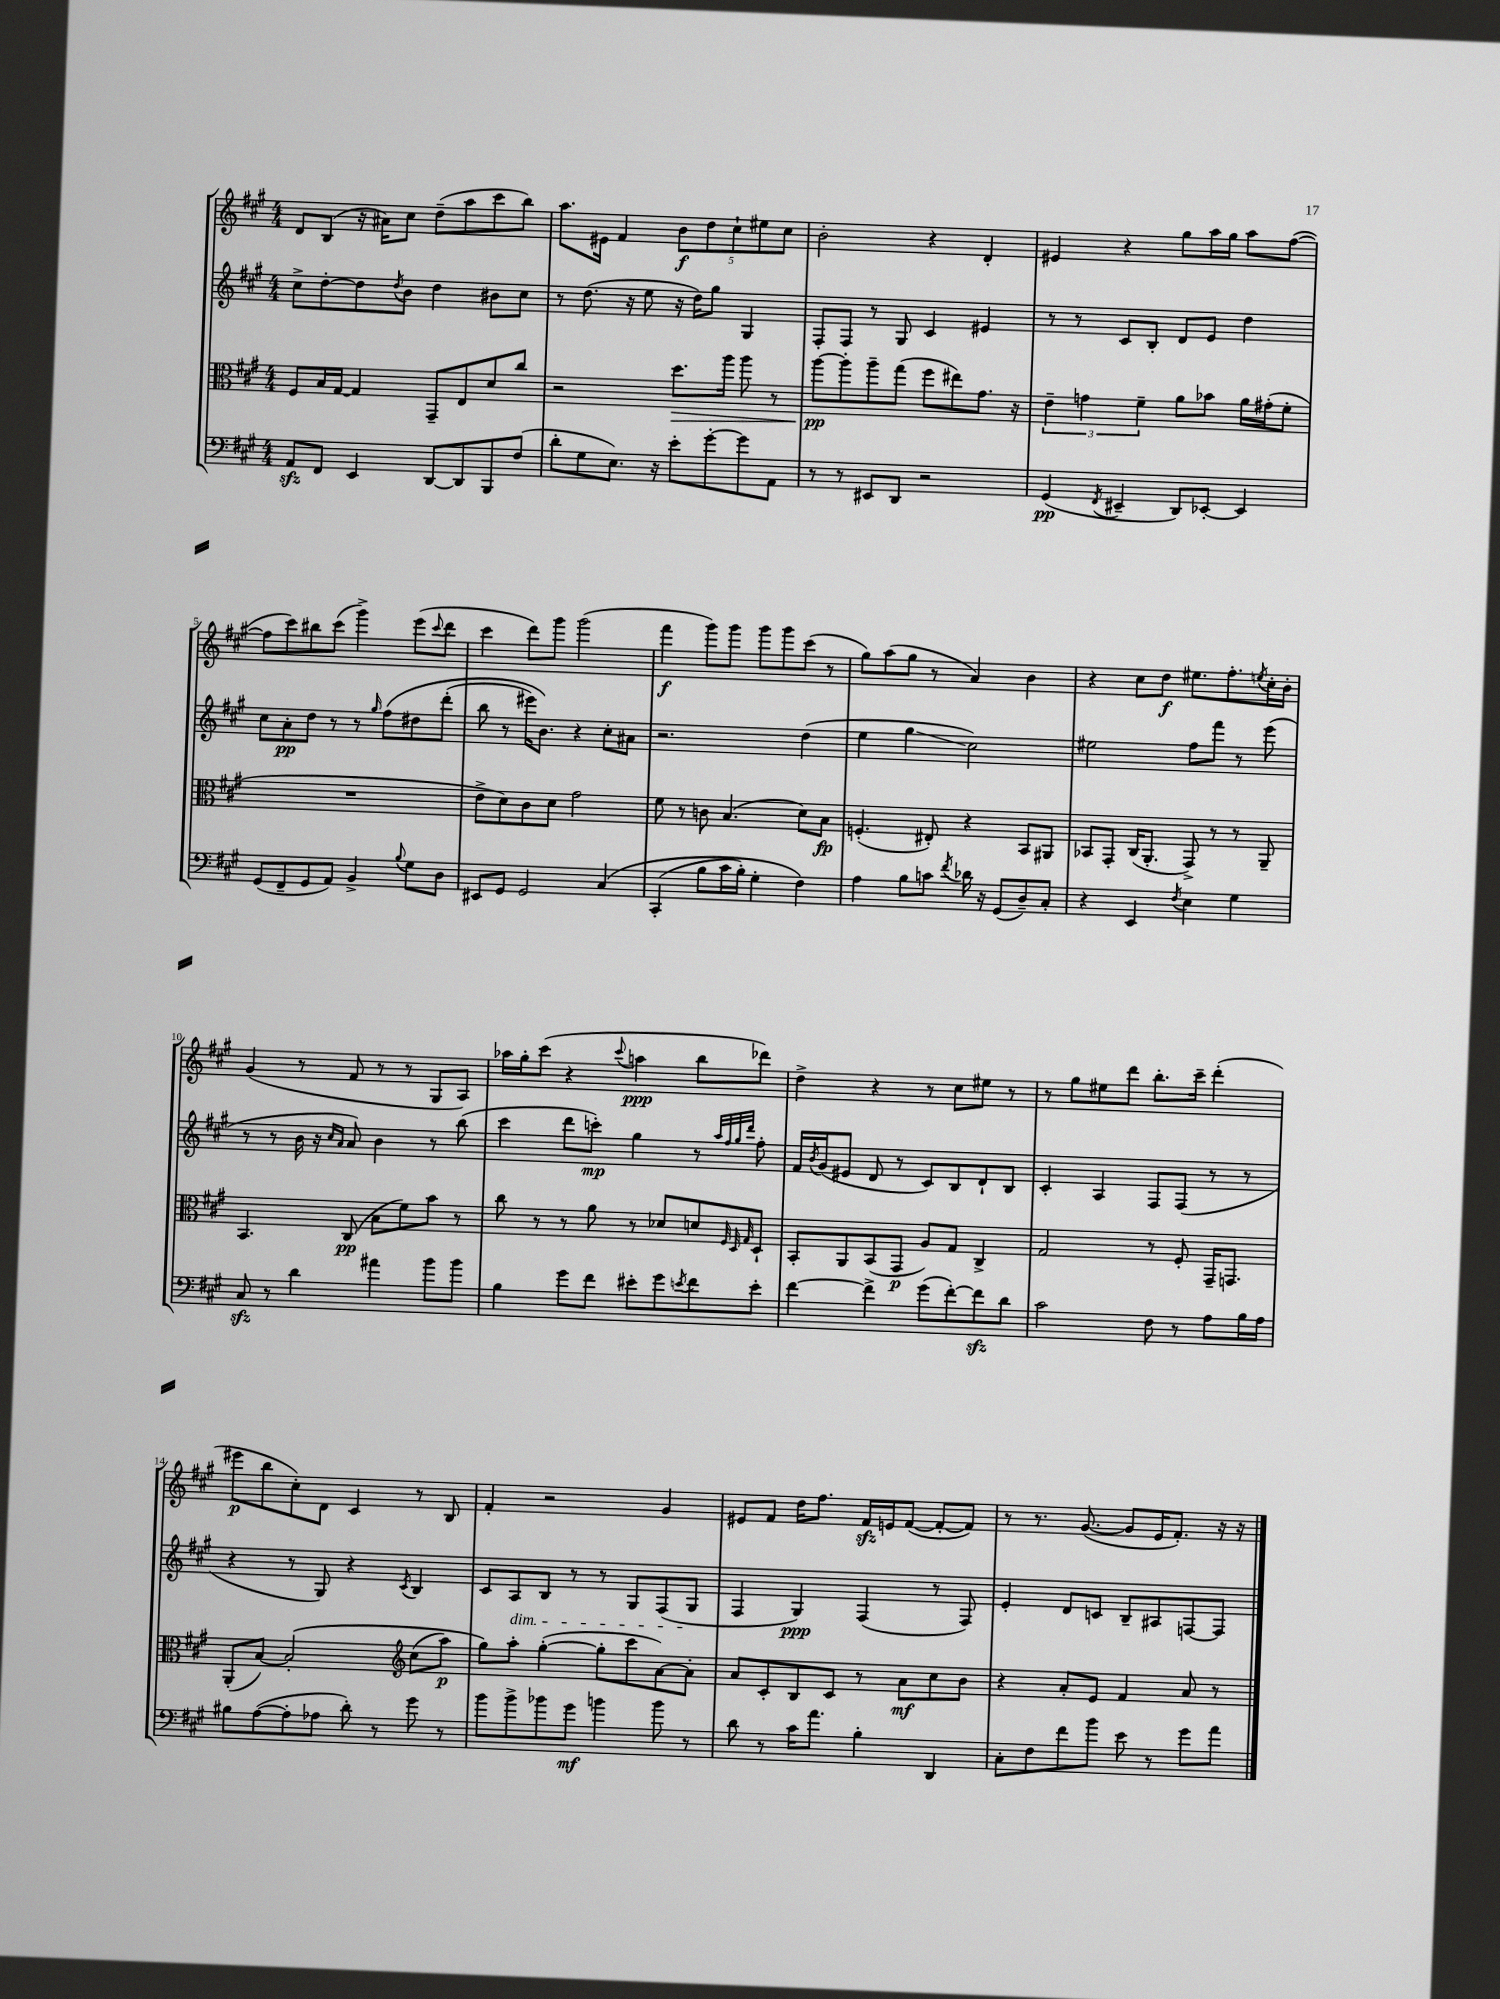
<<
\new StaffGroup <<
\new Staff = "s0" {
    \clef treble \key a \major \numericTimeSignature \time 4/4
    d'8 b8( r16 ais'16) cis''8 d''8--( a''8 cis'''8 b''8) |
    a''8. eis'16 fis'4 \tuplet 5/4 { b'8\f d''8 cis''8-! eis''8 cis''8 } |
    b'2-. r4 d'4-. |
    eis'4 r4 gis''8 a''16 gis''16 a''8 fis''8~( |
    fis''8 cis'''8) bis''8 cis'''8( gis'''4->) e'''8( \appoggiatura { cis'''8 } d'''8 |
    cis'''4 d'''8) gis'''8 gis'''2( |
    fis'''4\f gis'''8) gis'''8 gis'''8 gis'''8 cis'''8( r8 |
    gis''8) a''8( gis''8 r8 a'4) b'4 |
    r4 cis''8 d''8\f eis''8. fis''8.-. \acciaccatura { e''8 } cis''16-. b'16-. |
    gis'4( r8 fis'8 r8 r8 gis8 a8) |
    aes''16 gis''16-. cis'''8( r4 \appoggiatura { cis'''8 } a''4\ppp b''8 des'''8) |
    d''4-> r4 r8 cis''8 eis''8 r8 |
    r8 gis''8 eis''8 d'''8 b''8.-. cis'''16-- d'''4-.( |
    eis'''8\p b''8 cis''8-.) d'8 cis'4 r8 b8 |
    fis'4-. r2 gis'4 |
    eis'8 fis'8 d''16 fis''8. fis'16\sfz e'16 fis'8~( fis'8~-. fis'8) |
    r8 r8. gis'8.~( gis'8 e'16 fis'8.-.) r16 r16 \bar "|." |
}
\new Staff = "s1" {
    \clef treble \key a \major \numericTimeSignature \time 4/4
    cis''8-> d''8~-. d''8 \acciaccatura { d''8 } b'8 d''4 bis'8 cis''8 |
    r8 d''8.( r16 e''8 r16 d''16) gis''8 gis4 |
    fis8-. fis8 r8 gis8 cis'4 eis'4 |
    r8 r8 cis'8 b8-. d'8 e'8 d''4 |
    cis''8 a'8-.\pp d''8 r8 r8 \grace { gis''16 } fis''8\( dis''8 d'''8-.( |
    b''8 r8 eis'''16) b'8.\) r4 cis''8-. ais'8 |
    r2. d''4( |
    e''4 gis''4\glissando cis''2) |
    eis''2 fis''8 fis'''8 r8 e'''8( |
    r8 r8 b'16 r16 \grace { cis''16 a'16 } a'8) b'4 r8 b''8( |
    cis'''4 d'''8 c'''8-.\mp) gis''4 r8 \grace { a''32 fis''32 gis''32 d'''32 } fis''8-. |
    fis'16 \acciaccatura { b'8 } gis'16( eis'8 d'8 r8 cis'8) b8 d'8-! b8 |
    cis'4-. a4 fis8 fis8( r8 r8 |
    r4 r8 gis8) r4 \acciaccatura { cis'8 } b4 |
    cis'8 a8\dim b8 r8 r8 gis8 fis8( gis8\! |
    fis4 gis4\ppp) fis4( r8 fis8) |
    e'4-. d'8 c'8 b8-- ais8 f8~ f8 \bar "|." |
}
\new Staff = "s2" {
    \clef alto \key a \major \numericTimeSignature \time 4/4
    fis8 b16 gis16~ gis4 gis,8-- e8 d'8 cis''8 |
    r2 d''8.\> a''16 a''8 r8 |
    a''8~\pp\! a''8-. a''8-- gis''8( fis''8 eis''8) gis'8. r16 |
    \tuplet 3/2 { e'4-- g'4 fis'4-- } a'8 bes'8 a'16 gis'16-.( fis'8-. |
    R1 |
    e'8-> d'8) cis'8 d'8 gis'2 |
    fis'8 r8 c'8 b4.( d'8) b8\fp |
    f4.-.( eis8-.) r4 b,8 ais,8 |
    bes,8 gis,8-. cis16( a,8.-. gis,8->) r8 r8 a,8-- |
    b,4. cis8\pp( b8 fis'8) b'8 r8 |
    cis''8 r8 r8 a'8 r8 des'8 d'8 \grace { fis32 d32 gis32 } d8-! |
    b,8-. a,8 b,8( gis,8\p a8) gis8 cis4-> |
    gis2 r8 fis8-. gis,16-- g,8. |
    a,8-.( b8~) b2-.\( \clef treble cis''8( a''8\p) |
    gis''8\) a''8-. gis''4~-.( gis''8-. cis'''8 a'8~) a'8-. |
    a'8 cis'8-. b8 cis'8 r8 a'8\mf cis''8 b'8 |
    r4 a'8-. e'8 fis'4 a'8 r8 \bar "|." |
}
\new Staff = "s3" {
    \clef bass \key a \major \numericTimeSignature \time 4/4
    a,8\sfz fis,8 e,4 d,8~ d,8 b,,8 fis8( |
    d'8-. gis8 e8.) r16 e'8-. gis'8~-. gis'8 a,8 |
    r8 r8 eis,8 d,8 r2 |
    gis,4\pp( \acciaccatura { fis,8 } eis,4-- d,8) ees,8~-. ees,4 |
    gis,8( fis,8-- gis,8 a,8) b,4-> \appoggiatura { b8 } gis8 d8 |
    eis,8 gis,8 gis,2 cis4\( |
    cis,4-.( b8 cis'16 b16-.) gis4-. fis4\) |
    a4 b8 c'8 \acciaccatura { fis'8 } des'16 r16 gis,8( d8--) cis8-. |
    r4 e,4 \acciaccatura { fis8 } e4 gis4 |
    cis8\sfz r8 d'4 ais'4 b'8 b'8 |
    b4 gis'8 fis'8 eis'8-. gis'8 \acciaccatura { e'8 } fis'8 e'8-. |
    fis'4~ fis'4-> gis'8( fis'8~-.) fis'8\sfz d'8 |
    cis'2 fis8 r8 a8 b16 a16 |
    bis8 a8~( a8-. aes8 d'8-.) r8 gis'8 r8 |
    b'8 b'8-> bes'8 gis'8\mf b'4 b'8 r8 |
    d'8 r8 cis'16 a'8. b4-. d,4 |
    cis8-. fis8 fis'8 b'8 e'8 r8 gis'8 a'8 \bar "|." |
}
>>
>>
